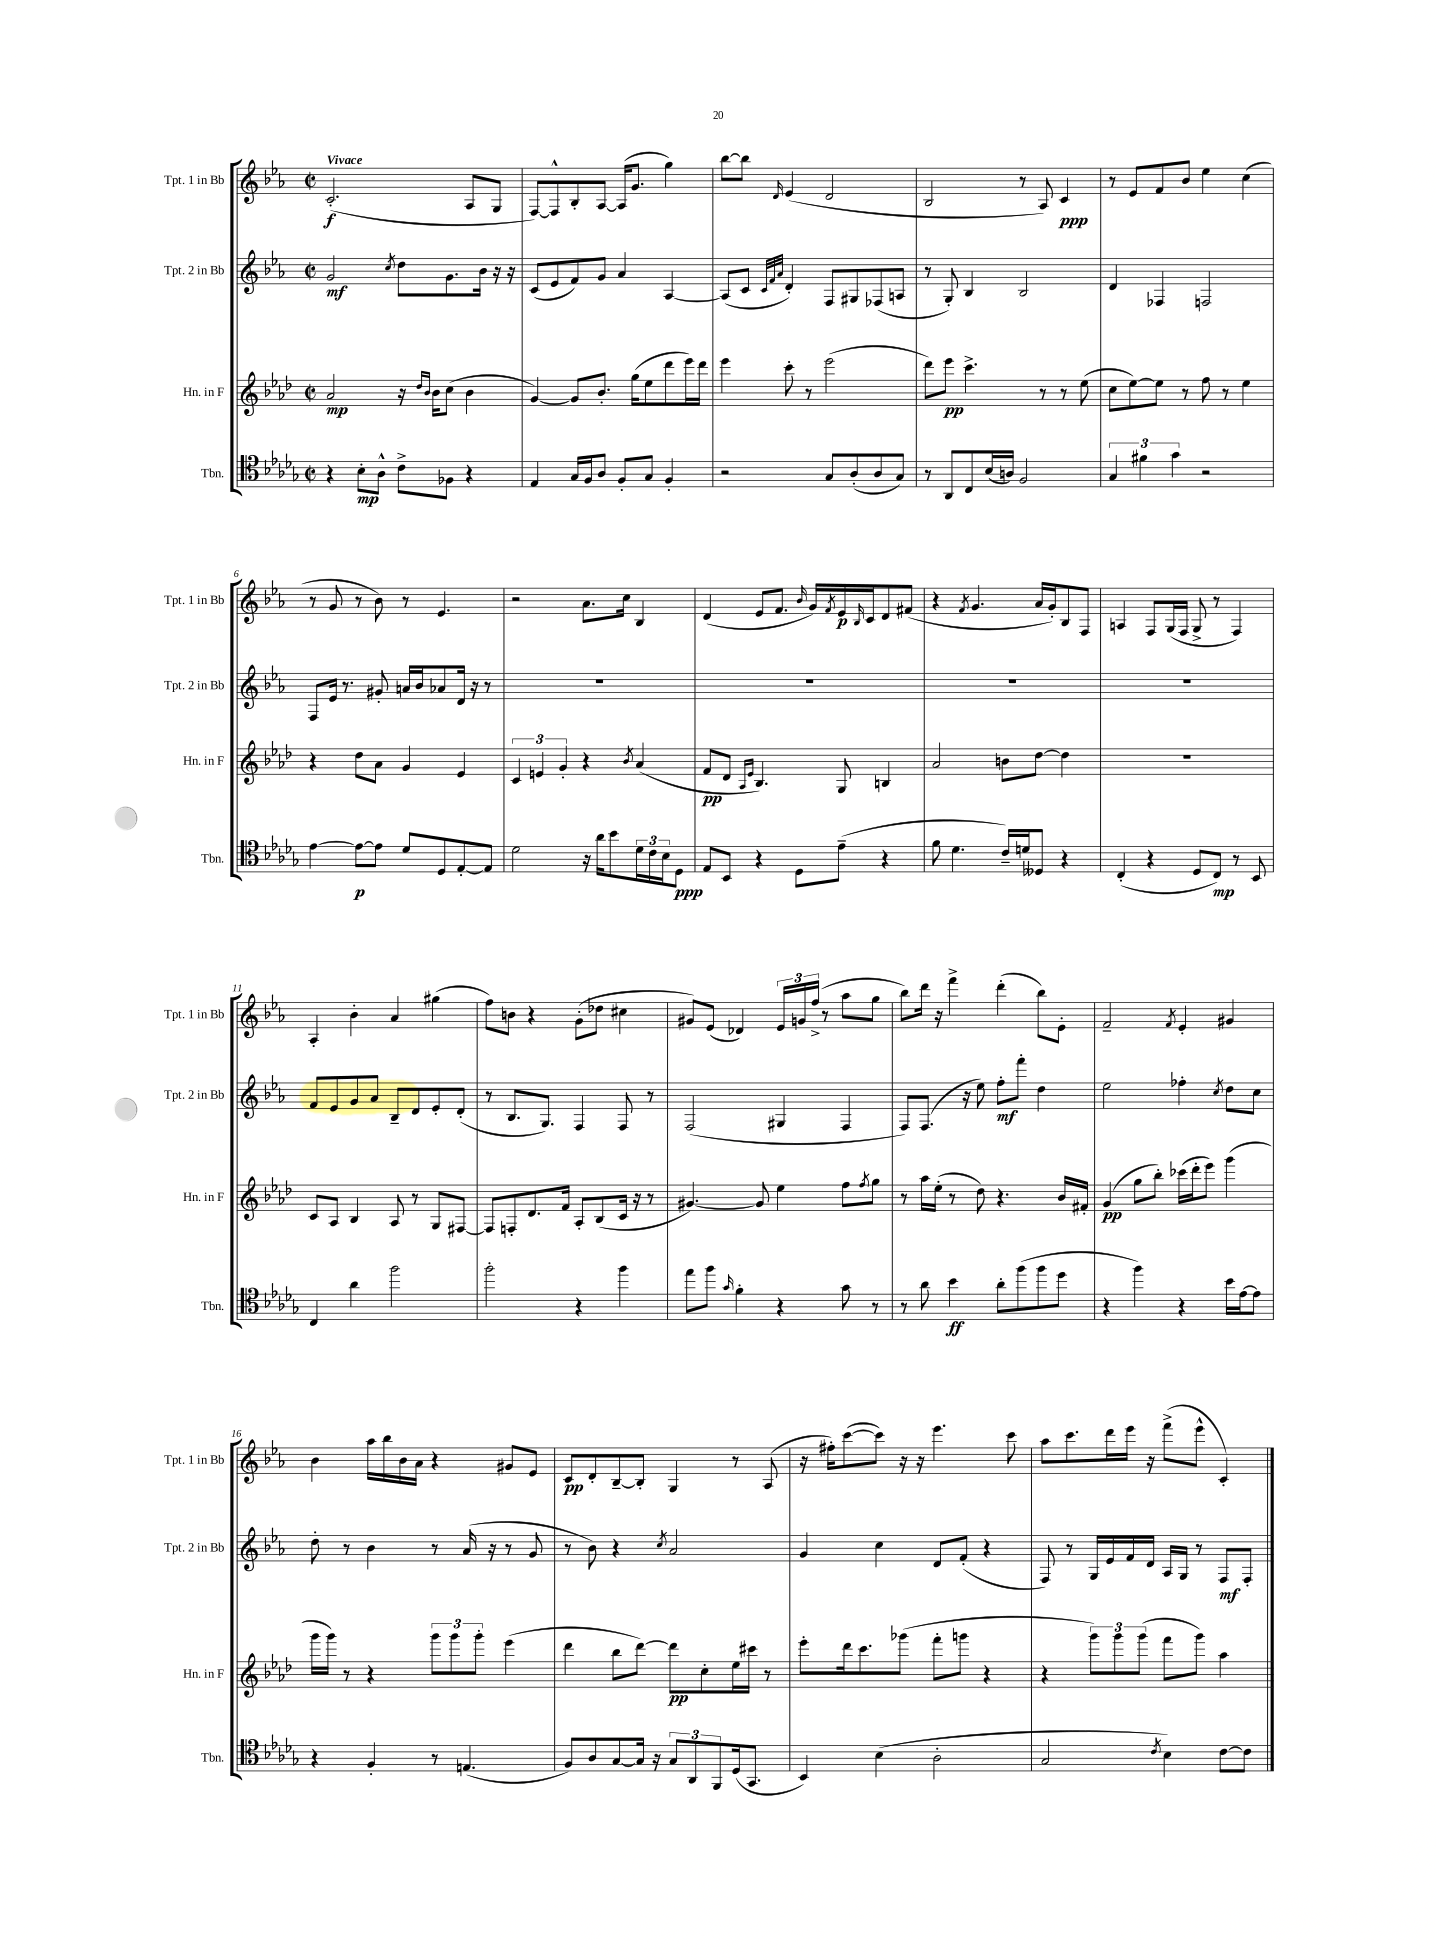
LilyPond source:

<<
\new StaffGroup <<
\new Staff = "s0" \with { instrumentName = "Tpt. 1 in Bb" shortInstrumentName = "Tpt. 1 in Bb" } {
    \clef treble \key ees \major \defaultTimeSignature \time 2/2 \tempo "Vivace"
    c'2.-.\f( aes8 g8 |
    f8~) f8-^ bes8-. aes8~ aes16( g'8. g''4) |
    bes''8~ bes''8 \grace { d'16 } ees'4( d'2 |
    bes2 r8 aes8) c'4\ppp |
    r8 ees'8 f'8 bes'8 ees''4 c''4( |
    r8 g'8 r8 bes'8) r8 ees'4. |
    r2 aes'8. c''16 bes4 |
    d'4( ees'8 f'8. \grace { bes'16 } g'16) \acciaccatura { f'8 } ees'16\p \grace { bes16 } c'16 d'8 fis'8( |
    r4 \acciaccatura { f'8 } g'4. aes'16 g'16-.) bes8 f8 |
    a4 f8 g16( f16 g8-> r8 f4) |
    aes4-. bes'4-. aes'4 gis''4( |
    f''8) b'8 r4 g'8-.( des''8 cis''4 |
    gis'8) ees'8( des'4) \tuplet 3/2 { ees'16 g'16 f''16->( } r8 aes''8 g''8 |
    bes''8) d'''16 r16 f'''4-> d'''4-.( bes''8) ees'8-. |
    f'2-- \acciaccatura { f'8 } ees'4-. gis'4 |
    bes'4 aes''16 bes''16 bes'16 aes'16 r4 gis'8 ees'8 |
    c'8\pp d'8-. bes8~-- bes8-. g4 r8 aes8( |
    r16 fis''16-.) c'''8~( c'''8) r16 r16 ees'''4. c'''8 |
    aes''8 c'''8. d'''16 ees'''16 r16 f'''8->( ees'''8-^ c'4-.) \bar "|." |
}
\new Staff = "s1" \with { instrumentName = "Tpt. 2 in Bb" shortInstrumentName = "Tpt. 2 in Bb" } {
    \clef treble \key ees \major \defaultTimeSignature \time 2/2
    g'2\mf \acciaccatura { c''8 } d''8 g'8. bes'16 r16 r16 |
    c'8( ees'8 f'8) g'8 aes'4 aes4~ |
    aes8( c'8 \grace { c'32 f'32 aes'32 } d'4-.) f8 gis8 fes8( a8 |
    r8 g8-.) bes4 bes2 |
    d'4 fes4 f2 |
    f8 ees'16 r8. gis'8-. a'16 bes'16 aes'8 d'16 r16 r8 |
    R1 |
    R1 |
    R1 |
    R1 |
    f'8 ees'8 g'8 aes'8 bes8-- d'8 ees'8-. d'8-.( |
    r8 bes8. g8.) f4 f8 r8 |
    f2( gis4 f4 |
    f8) f8.( r16 ees''8) f''8-.\mf f'''8-. d''4 |
    ees''2 fes''4-. \acciaccatura { c''8 } d''8 c''8 |
    d''8-. r8 bes'4 r8 aes'16( r16 r8 g'8 |
    r8 bes'8) r4 \acciaccatura { c''8 } aes'2 |
    g'4 c''4 d'8 f'8-.( r4 |
    f8) r8 g16 ees'16 f'16 d'16 aes16 g16 r8 f8\mf f8-. \bar "|." |
}
\new Staff = "s2" \with { instrumentName = "Hn. in F" shortInstrumentName = "Hn. in F" } {
    \clef treble \key aes \major \defaultTimeSignature \time 2/2
    aes'2\mp r16 \grace { des''16 bes'16 } bes'16 c''8( bes'4 |
    g'4~) g'8 bes'8.-. g''16( ees''8 des'''8 ees'''16) des'''16 |
    ees'''4 c'''8-. r8 ees'''2( |
    des'''8) ees'''8\pp c'''4.-> r8 r8 ees''8( |
    c''8 ees''8~) ees''8 r8 f''8 r8 ees''4 |
    r4 des''8 aes'8 g'4 ees'4 |
    \tuplet 3/2 { c'4 e'4 g'4-. } r4 \acciaccatura { bes'8 } aes'4( |
    f'8\pp des'8 \grace { aes16 ees'16 } bes4.) g8 b4 |
    aes'2 b'8 des''8~ des''4 |
    R1 |
    c'8 aes8 bes4 aes8 r8 g8 fis8~ |
    fis8 f8-. des'8. f'16 aes8-. bes8( c'16 r16 r8 |
    gis'4.~) gis'8 ees''4 f''8 \acciaccatura { f''8 } g''8 |
    r8 aes''16 ees''16-.( r8 des''8) r4. bes'16 fis'16-. |
    g'4\pp( g''8 bes''8-.) ces'''16( des'''16-. ees'''8) g'''4( |
    g'''16 g'''16) r8 r4 \tuplet 3/2 { g'''8 g'''8 g'''8-. } ees'''4( |
    des'''4 bes''8 des'''8~) des'''8\pp c''8-. ees''16 cis'''16 r8 |
    ees'''8-. des'''16 c'''8. ges'''8( f'''8-. g'''8 r4 |
    r4 \tuplet 3/2 { g'''8) g'''8 g'''8( } f'''8 g'''8) aes''4 \bar "|." |
}
\new Staff = "s3" \with { instrumentName = "Tbn." shortInstrumentName = "Tbn." } {
    \clef tenor \key des \major \defaultTimeSignature \time 2/2
    r4 bes8-.\mp aes8-^ c'8-> fes8 r4 |
    ees4 ges16 f16 aes8 f8-. ges8 f4-. |
    r2 ges8 aes8-.( aes8 ges8) |
    r8 aes,8 c8 bes16( a16) f2 |
    \tuplet 3/2 { ges4 fis'4 ges'4 } r2 |
    ees'4~ ees'8~\p ees'8 des'8 des8 ees8~-. ees8 |
    des'2 r16 aes'16 bes'8 \tuplet 3/2 { des'16 c'16 bes16 } des8\ppp |
    ees8 bes,8 r4 des8 ees'8--( r4 |
    f'8 des'4. c'16--) d'16 deses8 r4 |
    c4-.( r4 des8 c8\mp) r8 bes,8 |
    c4 aes'4 f''2 |
    f''2-. r4 f''4 |
    ees''8 f''8 \grace { ges'16 } f'4-. r4 ges'8 r8 |
    r8 aes'8 bes'4\ff aes'8-. f''8( f''8 des''8 |
    r4 f''4) r4 bes'16 ees'16~ ees'8 |
    r4 f4-. r8 e4.( |
    f8) aes8 ges8~ ges16 r16 \tuplet 3/2 { ges8 aes,8 f,8 } des16( ges,8. |
    bes,4) bes4( aes2-. |
    ges2 \acciaccatura { c'8 } bes4) c'8~ c'8 \bar "|." |
}
>>
>>
